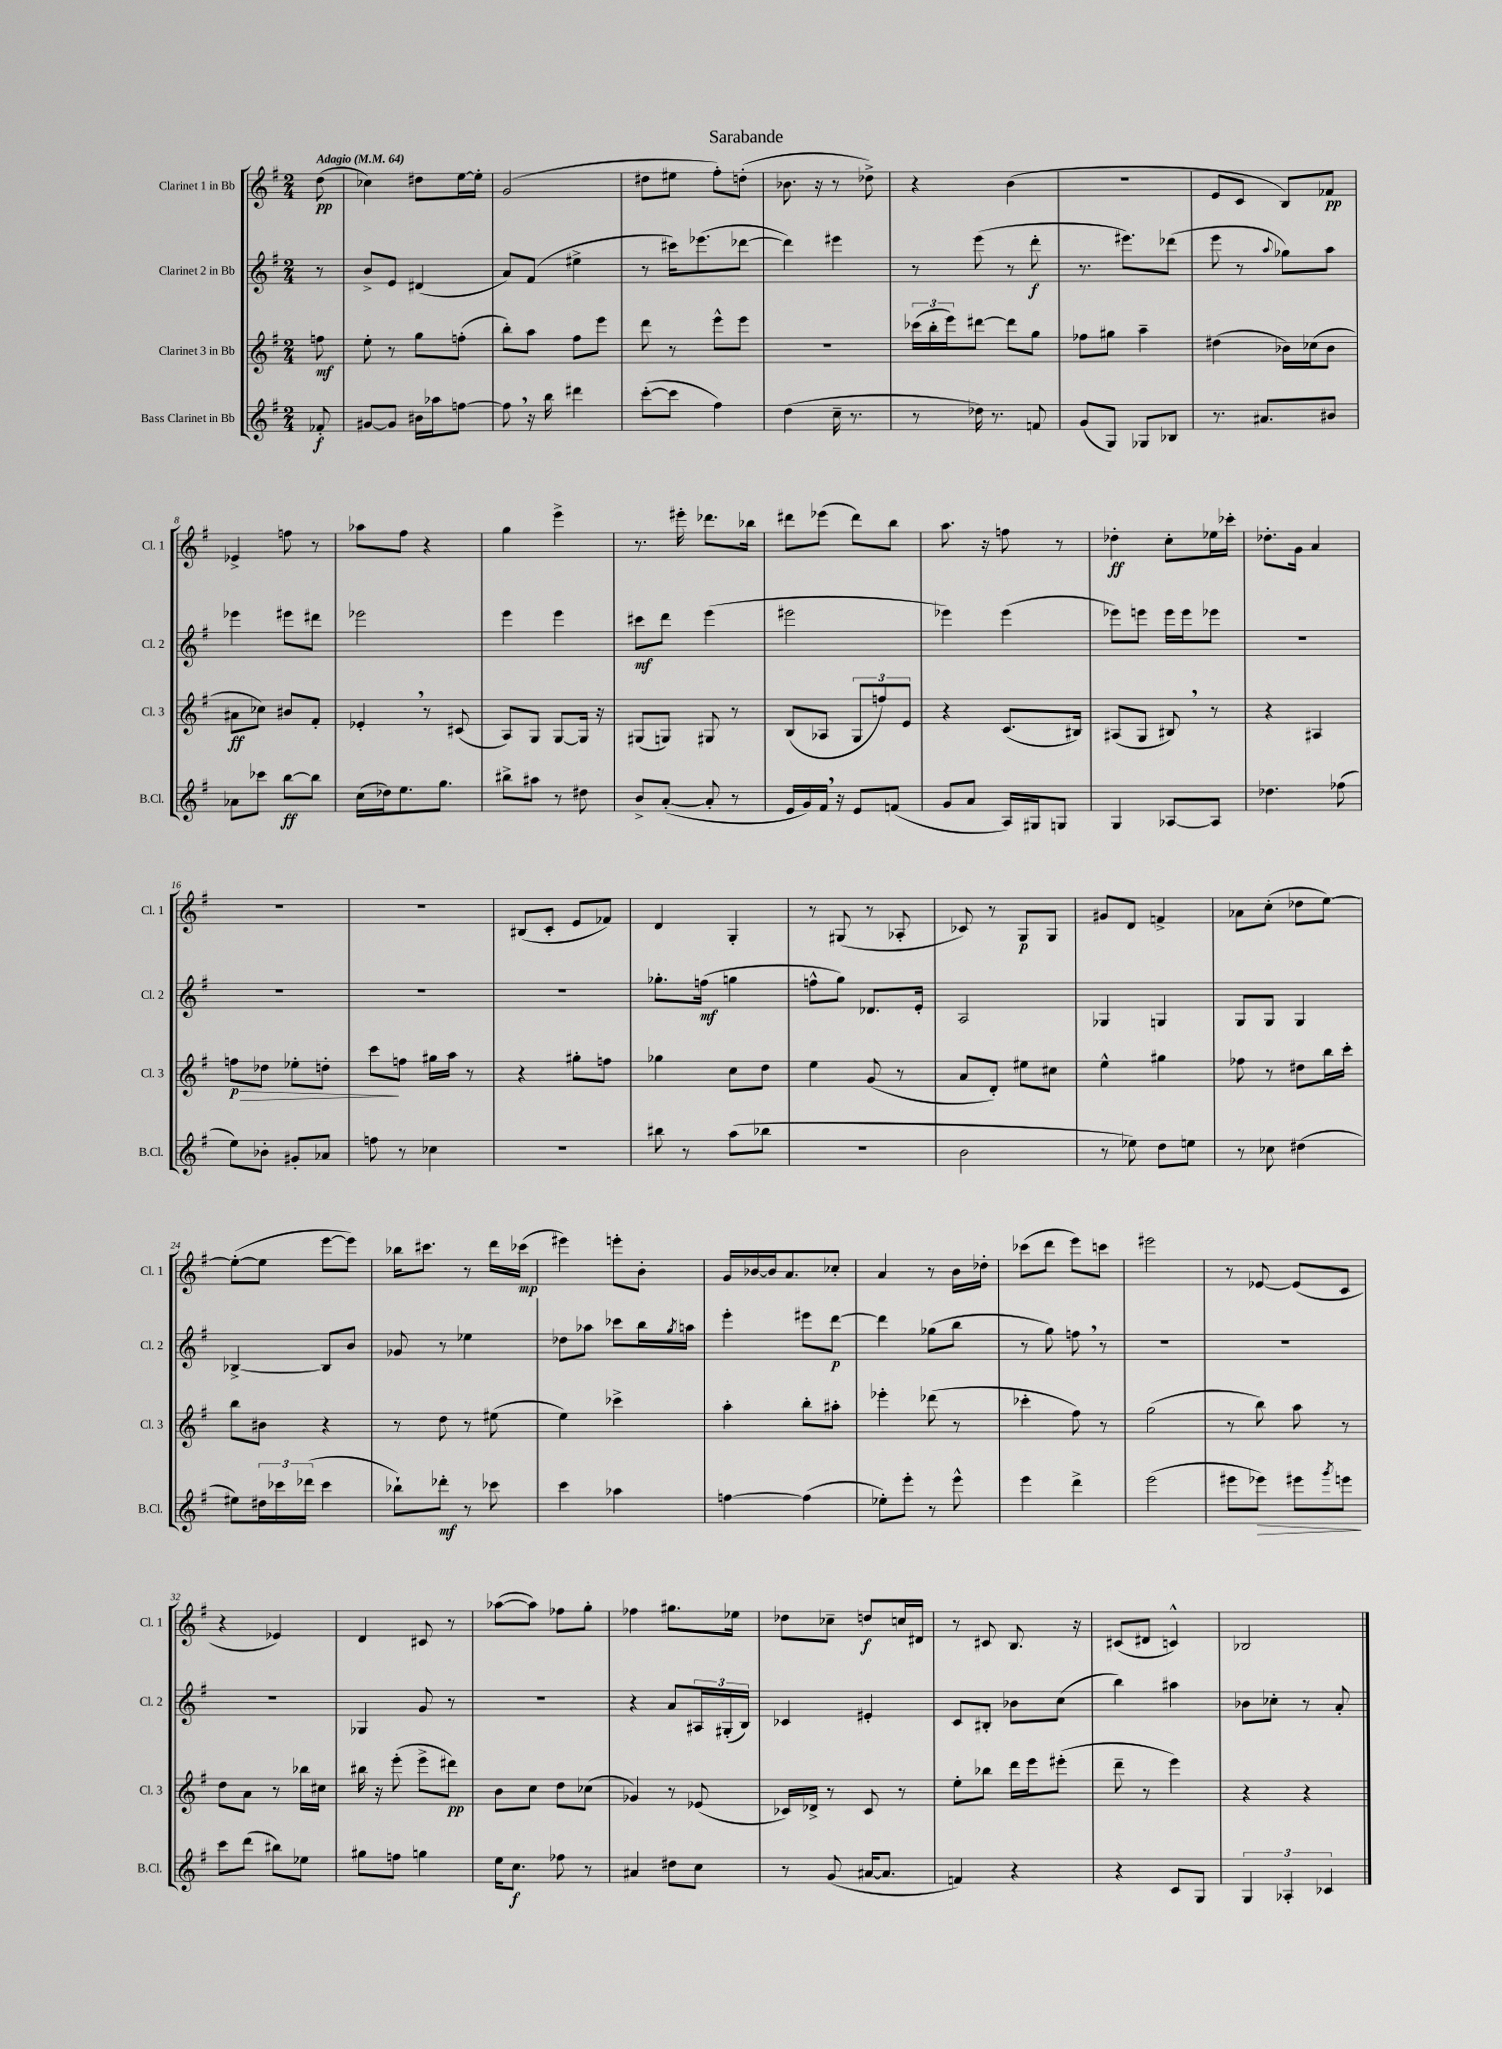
\header { title = "Sarabande" }
<<
\new StaffGroup <<
\new Staff = "s0" \with { instrumentName = "Clarinet 1 in Bb" shortInstrumentName = "Cl. 1" } {
    \clef treble \key g \major \numericTimeSignature \time 2/4 \partial 8 \tempo "Adagio" 4 = 64
    d''8\pp( |
    ces''4) dis''8 e''16~ e''16-. |
    g'2( |
    dis''8 eis''8 fis''8-.) d''8-.( |
    bes'8. r16 r8 des''8->) |
    r4 b'4( |
    R2 |
    e'8 c'8 b8) fes'8\pp |
    ees'4-> f''8 r8 |
    aes''8 fis''8 r4 |
    g''4 e'''4-> |
    r8. eis'''16-. des'''8. bes''16 |
    dis'''8 ees'''8( dis'''8) b''8 |
    a''8. r16 f''8 r8 |
    des''4-.\ff c''8-. ees''16 ces'''16-. |
    des''8.-. g'16 a'4 |
    R2 |
    r2 |
    bis8( c'8-. e'8 fes'8) |
    d'4 g4-. |
    r8 gis8( r8 aes8-. |
    ces'8) r8 g8\p g8 |
    gis'8 d'8 f'4-> |
    aes'8 c''8-.( des''8 e''8~) |
    e''8~-.( e''8 e'''8~ e'''8) |
    bes''16 cis'''8. r8 d'''16 ces'''16\mp( |
    eis'''4) e'''8-. b'8-. |
    g'16 bes'16~ bes'16 a'8. ces''8-. |
    a'4 r8 b'16 des''16-. |
    ces'''8( d'''8 e'''8) c'''8 |
    eis'''2 |
    r8 ees'8~ ees'8( c'8 |
    r4 ees'4) |
    d'4 cis'8 r8 |
    aes''8~( aes''8) fes''8 g''8-. |
    fes''4 gis''8. ees''16 |
    des''8 ces''8-- d''8\f c''16 dis'16 |
    r8 cis'8 b8. r16 |
    cis'8( dis'8 c'4-^) |
    bes2 \bar "|." |
}
\new Staff = "s1" \with { instrumentName = "Clarinet 2 in Bb" shortInstrumentName = "Cl. 2" } {
    \clef treble \key g \major \numericTimeSignature \time 2/4 \partial 8
    r8 |
    b'8-> e'8 dis'4( |
    a'8) fis'8( eis''4-> |
    r8 cis'''16) ees'''8.( des'''8~ |
    des'''4) eis'''4 |
    r8 e'''8( r8 d'''8-.\f |
    r8. eis'''8.) des'''8( |
    e'''8 r8 \appoggiatura { a''8 } ges''8) a''8 |
    ees'''4 eis'''8 dis'''8 |
    ees'''2 |
    e'''4 e'''4 |
    cis'''8\mf d'''8 e'''4( |
    eis'''2 |
    ees'''4) ees'''4( |
    ees'''8) e'''8 e'''16 e'''16 ees'''8 |
    R2 |
    R2 |
    R2 |
    R2 |
    ges''8.-. f''16\mf( g''4 |
    f''8-^ g''8) des'8. e'16-. |
    a2 |
    ges4 g4 |
    g8 g8 g4 |
    bes4~-> bes8 b'8 |
    ges'8 r8 ees''4 |
    des''8 aes''8 ces'''8 b''16 \acciaccatura { g''8 } a''16 |
    e'''4-. eis'''8 d'''8~\p |
    d'''4 ges''8( b''8 |
    r8 g''8) f''8 \breathe r8 |
    R2 |
    R2 |
    R2 |
    ges4 g'8 r8 |
    R2 |
    r4 a'8 \tuplet 3/2 { ais16 gis16-.( b16) } |
    ces'4 eis'4-. |
    c'8 bis8-. bes'8 c''8( |
    b''4) ais''4 |
    bes'8 ces''8-. r8 a'8-. \bar "|." |
}
\new Staff = "s2" \with { instrumentName = "Clarinet 3 in Bb" shortInstrumentName = "Cl. 3" } {
    \clef treble \key g \major \numericTimeSignature \time 2/4 \partial 8
    f''8\mf |
    e''8-. r8 g''8 f''8-.( |
    b''8-.) a''8 fis''8 e'''8 |
    d'''8 r8 e'''8-^ e'''8 |
    r2 |
    \tuplet 3/2 { ces'''16( b''16-. e'''16) } dis'''8~ dis'''8 g''8 |
    fes''8 gis''8 a''4-- |
    dis''4( bes'16) ces''16( bes'8 |
    ais'8\ff ces''8) bis'8 fis'8-. |
    ees'4-. \breathe r8 cis'8( |
    a8) g8 g8~ g16 r16 |
    gis8( g8) gis8 r8 |
    b8( aes8 \tuplet 3/2 { g8 f''8) e'8 } |
    r4 c'8.( bis16) |
    ais8( g8 bis8) \breathe r8 |
    r4 ais4 |
    f''8\p\> des''8 ees''8-. d''8-. |
    c'''8\! f''8 gis''16 a''16 r8 |
    r4 gis''8-. f''8 |
    ges''4 c''8 d''8 |
    e''4 g'8( r8 |
    a'8 d'8-.) eis''8 cis''8 |
    e''4-^ gis''4 |
    fes''8 r8 dis''8 b''16 c'''16-. |
    b''8 bis'8 r4 |
    r8 d''8 r8 eis''8( |
    e''4) ces'''4-> |
    a''4-. b''8-. ais''8-. |
    ees'''4-. des'''8( r8 |
    ces'''4-. fis''8) r8 |
    g''2( |
    r8 b''8) a''8 r8 |
    d''8 a'8 r8 bes''16 cis''16 |
    bis''16 r16 e'''8-.( e'''8-> dis'''8\pp) |
    b'8 c''8 d''8 ces''8( |
    ges'4) r8 ees'8( |
    ces'16) des'16-> r8 ces'8 r8 |
    e''8-. bes''8 d'''16 e'''16 eis'''8-.( |
    d'''8-- r8 e'''4) |
    r4 r4 \bar "|." |
}
\new Staff = "s3" \with { instrumentName = "Bass Clarinet in Bb" shortInstrumentName = "B.Cl." } {
    \clef treble \key g \major \numericTimeSignature \time 2/4 \partial 8
    fes'8-.\f |
    gis'8~ gis'8 bis'16 aes''16 f''8~ |
    f''8 \breathe r16 b''16 dis'''4 |
    c'''8~-.( c'''8 fis''4) |
    d''4( c''16-- r8. |
    r8 des''16) r8. f'8 |
    g'8( g8) ges8 bes8 |
    r8. ais'8. bis'8 |
    aes'8 ces'''8 b''8~\ff b''8 |
    c''16( des''16) e''8. g''8. |
    bis''8-> ais''8 r8 dis''8 |
    b'8-> a'8~-.( a'8-. r8 |
    e'16 g'16) fis'16 \breathe r16 e'8 f'8( |
    g'8 a'8 a16) gis16 g8 |
    g4 aes8~ aes8 |
    des''4. fes''8( |
    e''8) bes'8-. gis'8-. aes'8 |
    f''8 r8 ces''4 |
    R2 |
    bis''8 r8 a''8( bes''8 |
    R2 |
    b'2 |
    r8 ees''8) d''8 e''8 |
    r8 ces''8 dis''4( |
    eis''8) \tuplet 3/2 { dis''16 ces'''16 des'''16( } ces'''4 |
    bes''8-!) des'''8-.\mf r8 ces'''8 |
    c'''4 aes''4 |
    f''4~ f''4( |
    ees''8-.) e'''8-. r8 e'''8-^ |
    e'''4 d'''4-> |
    e'''2( |
    eis'''8 ees'''8\>) eis'''8 \acciaccatura { g'''8 } e'''8\! |
    c'''8 d'''8( bis''8) ees''8 |
    gis''8 f''8 g''4 |
    e''16 c''8.\f fes''8 r8 |
    ais'4 dis''8 c''8 |
    r8 g'8( ais'16~ ais'8. |
    f'4) r4 |
    r4 c'8 g8 |
    \tuplet 3/2 { g4 aes4-. ces'4 } \bar "|." |
}
>>
>>
